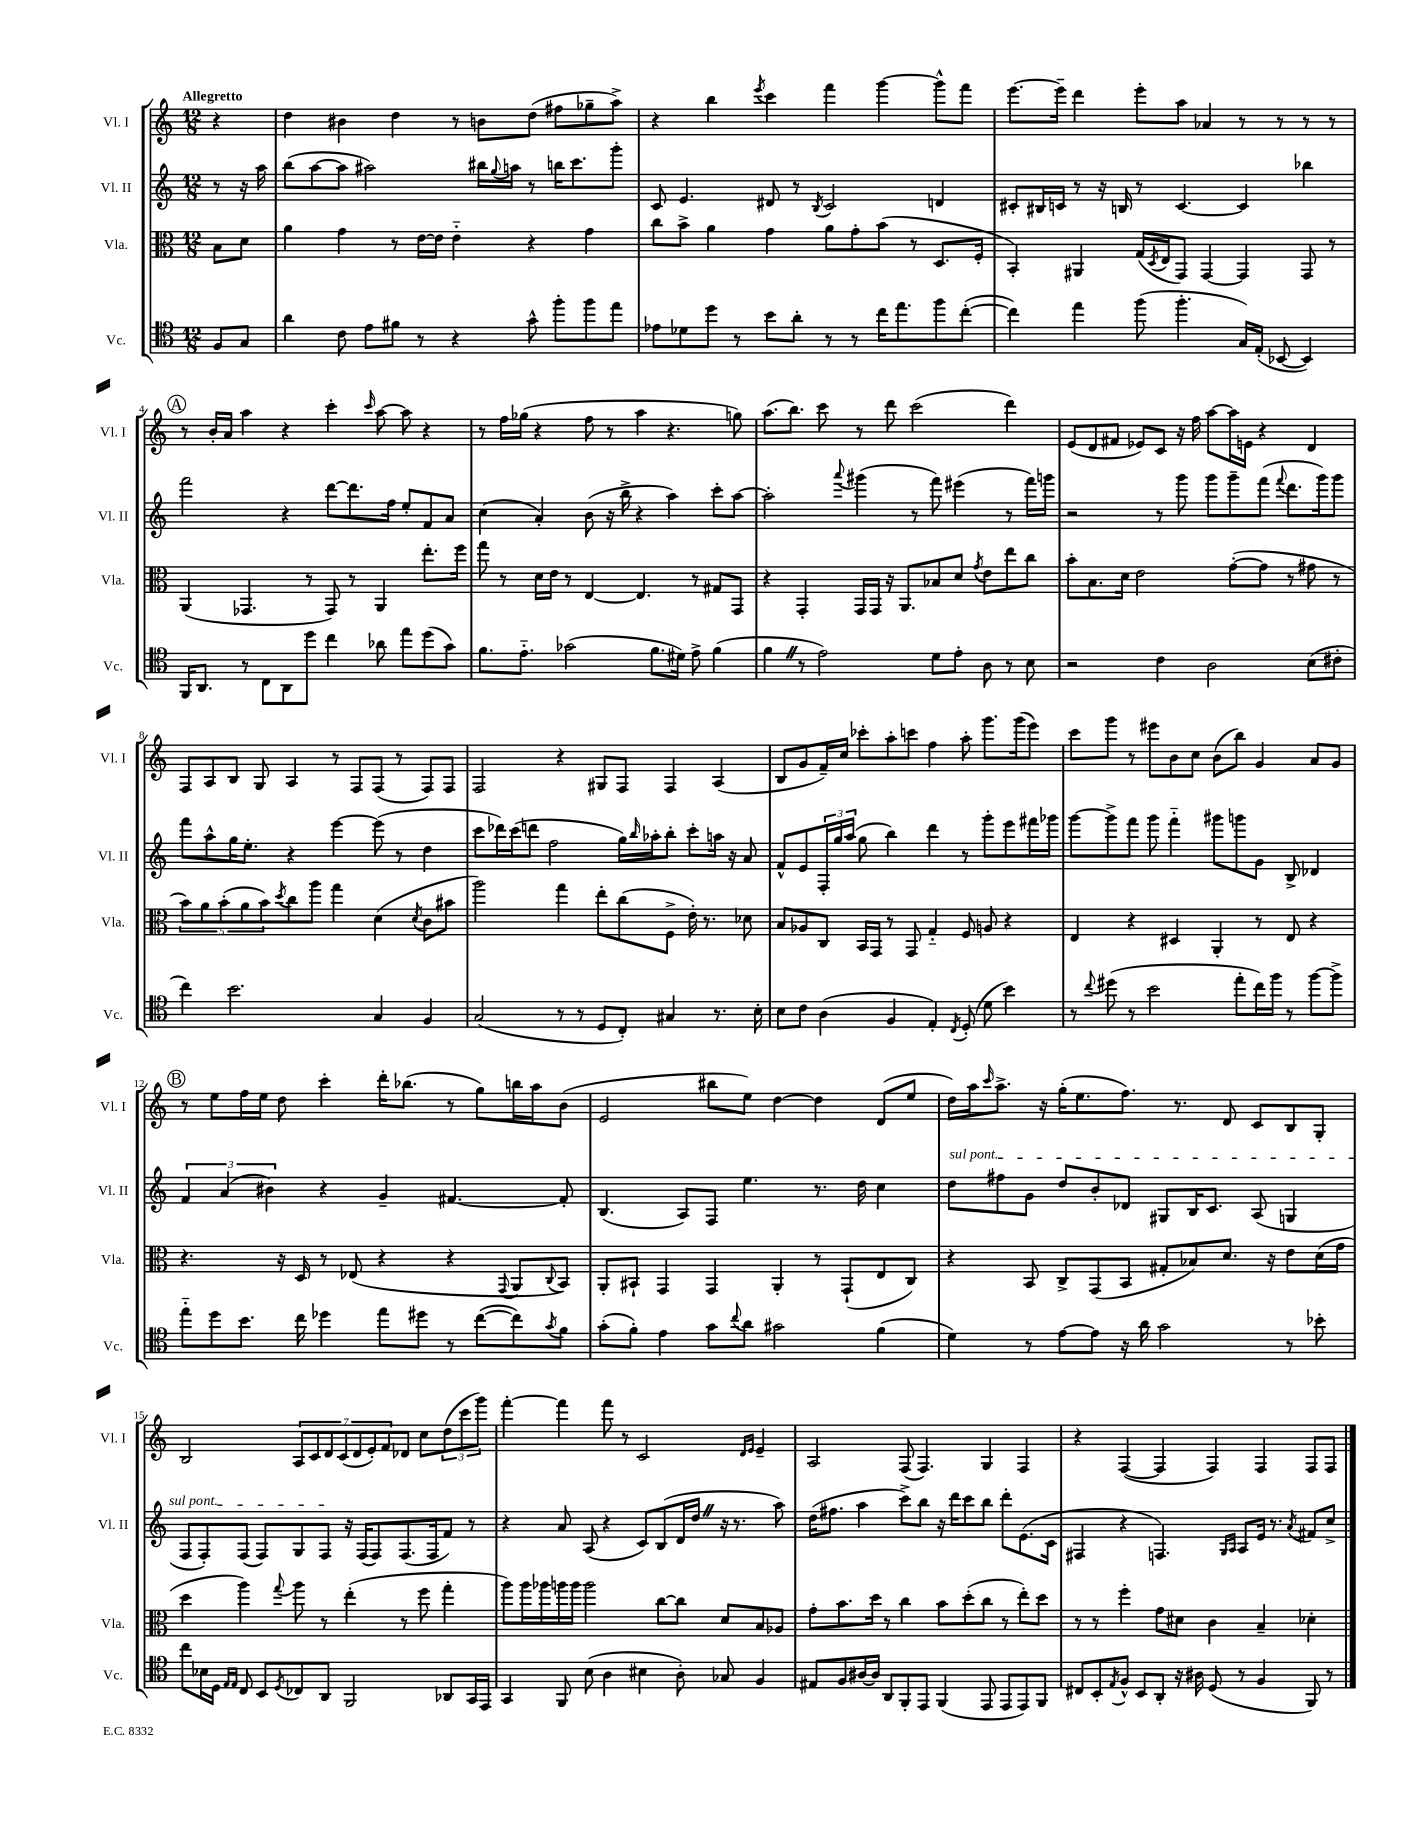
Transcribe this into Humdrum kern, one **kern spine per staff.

**kern	**kern	**kern	**kern
*part4	*part3	*part2	*part1
*staff4	*staff3	*staff2	*staff1
*I"Vc.	*I"Vla.	*I"Vl. II	*I"Vl. I
*I'Vc.	*I'Vla.	*I'Vl. II	*I'Vl. I
*clefC4	*clefC3	*clefG2	*clefG2
*k[]	*k[]	*k[]	*k[]
*M12/8	*M12/8	*M12/8	*M12/8
=	=	=	=
!	!	!	!LO:TX:a:B:t=Allegretto
8F/L	8B\L	8r	4r
8G/J	8d\J	16r	.
.	.	16aa\	.
=1	=1	=1	=1
4a\	4a\	(8bb\L	4dd\
.	.	[8aa\	.
8c\	4g\	8aa\J]	4b#X\
8e\L	.	2aa#X\)	.
8f#X\J	8r	.	4dd\
8r	[16e\LL	.	.
.	16e\JJ]	.	.
4r	4e\	.	8r
.	.	16bb#X\LL	8bn\L
.	.	8qqgg/	.
.	.	16aan\JJ	.
8g^^\	4r	8r	(8dd\J
8ff'\L	.	16bbn\KL	8ff#X\L
.	.	8.ccc\	.
8ff\	4g\	.	8gg-X~\
8ee\J	.	8ggg'\J	8aa^\J)
=2	=2	=2	=2
8e-X\L	8cc\L	8c/	4r
8d-X\	8b^\J	4.e/	.
8dd\J	4a\	.	4bb\
8r	.	.	.
.	.	.	8qeee/
8b\L	4g\	8d#X/	4ccc\
8a'\J	.	8r	.
.	.	8qB/	.
8r	8a\L	2c/	4fff\
8r	8g'\	.	.
16cc\KL	(8b\J	.	[4ggg\
8.ee\	.	.	.
.	8r	.	.
8ff\	8.D/L	4dn/	8ggg^^\L]
([8cc'\J	.	.	8fff\J
.	16F'/Jk	.	.
=3	=3	=3	=3
4cc\])	4BB'/)	8c#X'/L	[8.eee\L
.	.	16B#X/L	.
.	.	16cn/JJ	16eee~\Jk]
4ee\	4AA#X/	8r	4ddd\
.	.	16r	.
.	.	16Bn/	.
(8ff\	(16G/LL	8r	8eee'\L
.	8qD/	.	.
.	16E/J	.	.
4.ff'\	8GG/J)	[4.c/	8aa\J
.	[4GG/	.	4a-X/
16G/LL)	4GG/]	4c/]	8r
(16E'/JJ	.	.	.
[8BB-X/	.	.	8r
4BB-/])	8GG/	4bb-X\	8r
.	8r	.	8r
!!LO:LB:g=z
!!LO:REH:place=s1:t=A
=4	=4	=4	=4
16FF/KL	(4AA/	2fff\	8r
8.AA/J	.	.	.
.	.	.	16b'/LL
.	.	.	16a/JJ
8r	4.GG-X/	.	4aa\
8C\L	.	.	.
8AA\	.	4r	4r
8dd\J	8r	.	.
4cc\	8GG-/)	[8ddd\L	4ccc'\
.	8r	8.ddd\]	.
.	.	.	16qqccc/
8a-X\	4AA/	.	[8aa\
.	.	16ff\Jk	.
8ee\L	.	8ee'/L	8aa\]
(8dd\	8.ee'\L	8f/	4r
8g\J)	.	8a/J	.
.	16ff\Jk	.	.
=5	=5	=5	=5
8.f\L	8gg\	(4cc\	8r
.	8r	.	16ff\LL
8.e\J	.	.	(16gg-X\JJ
.	16d\LL	4a'/)	4r
.	16e\JJ	.	.
(2g-X\	8r	.	.
.	[4E/	(8b\	8ff\
.	.	16r	8r
.	.	16bb^\	.
.	4.E/]	4r	4aa\
8.f\L	.	.	.
.	.	4aa\)	4.r
16d#X\Jk)	.	.	.
8e^\	8r	.	.
(4f\	8G#X/L	8ccc'\L	.
.	8GG/J	[8aa\J	8ggn\)
=6	=6	=6	=6
4fZ\	4r	2aa'\]	(8.aa\L
.	.	.	8.bb\J)
8r	4GG'/	.	.
2e\)	.	.	8ccc\
.	.	8qqaaa/	.
.	16GG/LL	(4ggg#X\	8r
.	16GG/JJ	.	.
.	16r	.	8ddd\
.	8.AA/L	.	.
.	.	8r	(2ccc\
8d\L	8B-X/	8fff\)	.
8e'\J	8d/J	(4eee#X\	.
.	8qg/	.	.
8A\	8e\L	.	.
8r	8ee\	8r	4ddd\)
8B\	8cc\J	16fff\LL)	.
.	.	16gggn\JJ	.
=7	=7	=7	=7
2r	8b'\L	2r	(8e/L
.	8.B\	.	8d/
.	.	.	8f#X/J
.	16d\Jk	.	.
.	2e\	.	8e-X/L)
4c\	.	8r	8c/J
.	.	8ggg\	16r
.	.	.	16ff\
2A\	.	8ggg\L	[8aa\L
.	([8g'\L	8ggg~\	16aa\L]
.	.	.	16en\JJ
.	8g\J]	(8fff\J	4r
.	.	8qqfff/	.
.	8r	8.ddd\L	.
(8B\L	8g#X\	.	4d/
.	.	16ggg\k)	.
8c#X'\J	8r	8ggg\J	.
!!LO:LB:g=z
=8	=8	=8	=8
4cc\)	10b\L)	8fff\L	8F/L
.	10a\	.	.
.	.	8aa^^\	8A/
.	(10b'\	.	.
2.b\	.	16gg\K	8B/J
.	10a\	.	.
.	.	8.ee'\J	.
.	.	.	8G/
.	10b\)	.	.
.	8qdd/	.	.
.	8cc\	4r	4A/
.	8aa\J	.	.
.	4gg\	[4eee\	8r
.	.	.	8F/L
4G/	(4d\	(8eee\]	(8F/J
.	.	8r	8r
.	8qd/	.	.
4F/	8c\L	4dd\	8F/L)
.	8b#X\J	.	8F/J
=9	=9	=9	=9
(2G/	2aa\)	8ccc\L	2F/
.	.	16ddd-X\L)	.
.	.	(16ccc\J	.
.	.	8dddn\J	.
.	.	2ff\	.
8r	4gg\	.	4r
8r	.	.	.
8D/L	8ee'\L	.	8G#X/L
8C'/J)	(8cc\	16gg\LL)	8F/J
.	.	16qqbb/	.
.	.	16aa-X'\J	.
4G#X/	8F^\J	8bb'\J	4F/
.	16e'\)	8ccc'\L	.
.	8.r	.	.
8.r	.	16aan\Jk	(4A/
.	.	16r	.
.	8d-X\	8a/	.
16B'\	.	.	.
=10	=10	=10	=10
8B\L	8B/L	8f^^/L	8B/L
8c\J	8A-X/	8e/	8g/
(4A\	8C/J	24F'/L	16f~/L)
.	.	24gg/	.
.	.	.	16cc/JJ
.	.	(24aa/JJ	.
.	16BB/LL	8gg\	8ccc-X'\L
.	16GG/JJ	.	.
4F/	8r	4bb\)	8aa'\
.	8GG/	.	8cccn\J
4E'/)	4G/	4ddd\	4ff\
8qC/	.	.	.
(8D'/	8F/	8r	8aa'\
8d\	8An/	8ggg'\L	8.ggg\L
4b\)	4r	8eee\	.
.	.	.	(16ggg\k
.	.	16fff#X\L	8eee\J)
.	.	16ggg-X\JJ	.
=11	=11	=11	=11
8r	4E/	[8ggg\L	8ccc\L
8qqcc/	.	.	.
(8dd#X\	.	8ggg^\]	8ggg\J
8r	4r	8fff\J	8r
2b\	.	8ggg\	8eee#X\L
.	4D#X/	4fff\	8b\
.	.	.	8cc\J
.	4AA'/	8ggg#X\L	(8b\L
8ee'\L	.	8gggn\	8bb\J)
16cc\L)	8r	8g\J	4g/
16ff\JJ	.	.	.
8r	8E/	8B^/	.
[8ff\L	4r	4d-X/	8a/L
8ff^\J]	.	.	8g/J
!!LO:LB:g=z
!!LO:REH:place=s1:t=B
=12	=12	=12	=12
8ee\L	4.r	6f/	8r
8dd\	.	.	8ee\L
.	.	(6a/	.
8.b\J	.	.	16ff\L
.	.	.	16ee\JJ
.	.	6b#X\)	.
.	16r	.	8dd\
16cc\	16D/	.	.
4dd-X\	8r	4r	4ccc'\
.	(8E-X/	.	.
8ee\L	4r	4g~/	16ddd'\KL
.	.	.	(8.bb-X\J
8dd#X\J	.	.	.
8r	4r	[4.f#X/	8r
([8cc\L	.	.	8gg\L)
.	8qqGG/	.	.
8cc\])	8AA/L	.	16bbn\L
.	.	.	16aa\J
8qg/	8qqC/	.	.
8f\J	8BB/J)	8f#'/]	(8b\J
=13	=13	=13	=13
(8g'\L	8AA'/L	(4.B/	2e/
8f'\J)	8BB#X`/J	.	.
4e\	4GG/	.	.
.	.	8A/L)	.
8g\L	4GG/	8F/J	8bb#X\L
8qqcc/	.	.	.
8a\J	.	4.ee\	8ee\J)
2g#X\	4AA'/	.	[4dd\
.	8r	8.r	4dd\]
.	(8GG`/L	.	.
.	.	16dd\	.
(4f\	8E/	4cc\	(8d/L
.	8C/J)	.	8ee/J
=14	=14	=14	=14
!	!	!LO:TX:a:i:t=sul pont.	!
4d\)	4r	8dd\L	16dd\LL)
.	.	.	16aa\J
.	.	.	16qqccc/
.	.	8ff#X\	8.aa^\J
8r	8BB/	8g\J	.
.	.	.	16r
[8e\L	8C^/L	8dd/L	(16gg'\KL
.	.	.	8.ee\
8e\J]	(8GG/	8b'/	.
16r	8BB/J	8d-X/J	8.ff\J)
16a\	.	.	.
2g\	8G#X'/L	8G#X/L	.
.	.	.	8.r
.	8B-X/)	16B/K	.
.	.	8.c/J	.
.	8.d/J	.	8d/
.	.	(8A/	8c/L
.	16r	.	.
8r	8e\L	4Gn/	8B/
8b-X'\	(16d\L	.	8G'/J
.	16g\JJ	.	.
!!LO:LB:g=z
=15	=15	=15	=15
8cc\L	4dd\	8F/L	2B/
16B-X\L	.	8F'/)	.
16D\JJ	.	.	.
16qqE/LL	.	.	.
16qqE/JJ	.	.	.
8C/	4aa\)	(8F/J	.
8BB/L	.	8F/L)	.
8qD/	8qqgg/	.	.
8C-X/	8aa\	8G/	14A/L
.	.	.	14c/
8AA/J	8r	8F/J	.
.	.	.	14d/
.	.	.	(14c/
2FF/	(4ee'\	16r	.
.	.	.	14d/
.	.	(16F/KL	.
.	.	.	14e'/)
.	.	8F/)	.
.	.	.	14f/
.	8r	(8.F/	8d-X/J
.	8ff\	.	8cc\L
.	.	16F/k	.
8AA-X/L	4gg'\	8f/J)	(12dd\
.	.	.	12ccc\
16GG/L	.	8r	.
.	.	.	12ggg\J)
16EE/JJ	.	.	.
=16	=16	=16	=16
4GG/	8aa\L)	4r	[4fff'\
.	16aa\L	.	.
.	16aa-X\	.	.
8FF/	16aan\	8a/	4fff\]
.	16aa\JJ	.	.
(8B\	2aa\	(8A/	.
4A\	.	4r	8fff\
.	.	.	8r
4B#X\	.	8c/L)	2c/
.	[8cc\L	(8B/	.
8A'\)	8cc\J]	16d/L	.
.	.	16ddZ/JJ	.
8G-X/	8d/L	16r	.
.	.	8.r	.
.	.	.	16qqd/LL
.	.	.	16qqe/JJ
4F/	8B/	.	4e~/
.	8A-X/J	8aa\)	.
=17	=17	=17	=17
8E#X/L	8g'\L	(16dd\KL	2A/
.	.	8.ff#X\J	.
8F/	8.b\	.	.
[16A#X/L	.	4aa\	.
16A#/JJ]	16dd\Jk	.	.
8AA/L	8r	.	.
8FF'/	4cc\	8ccc^\L)	(8F/
8EE/J	.	8bb\J	4.F/)
(4FF/	8b\L	16r	.
.	.	16ddd\KL	.
.	(8dd'\	8ccc\	.
8EE/	8cc\J	8bb\J	4G/
8EE/L	8r	8ddd'\L	.
8EE/)	8ee'\L)	(8.e\	4F/
8FF/J	8dd\J	.	.
.	.	16c\Jk	.
=18	=18	=18	=18
8C#X/L	8r	4F#X/	4r
8BB'/	8r	.	.
8qE/	.	.	.
8F^^/J	4ff'\	4r	([4F/
8BB/L	.	.	.
8AA'/J	8g\L	4.Fn/)	4F/]
16r	8d#X\J	.	.
16A#X\	.	.	.
(8D/	4c\	.	4F/)
.	.	16qqG/LL	.
.	.	16qqA/JJ	.
8r	.	8A/L	.
4F/	4B~/	16e/Jk	4F/
.	.	8.r	.
.	.	8qa/	.
8FF/)	4d-X'\	8f#X/L	8F/L
8r	.	8cc^/J	8F/J
==	==	==	==
*-	*-	*-	*-
